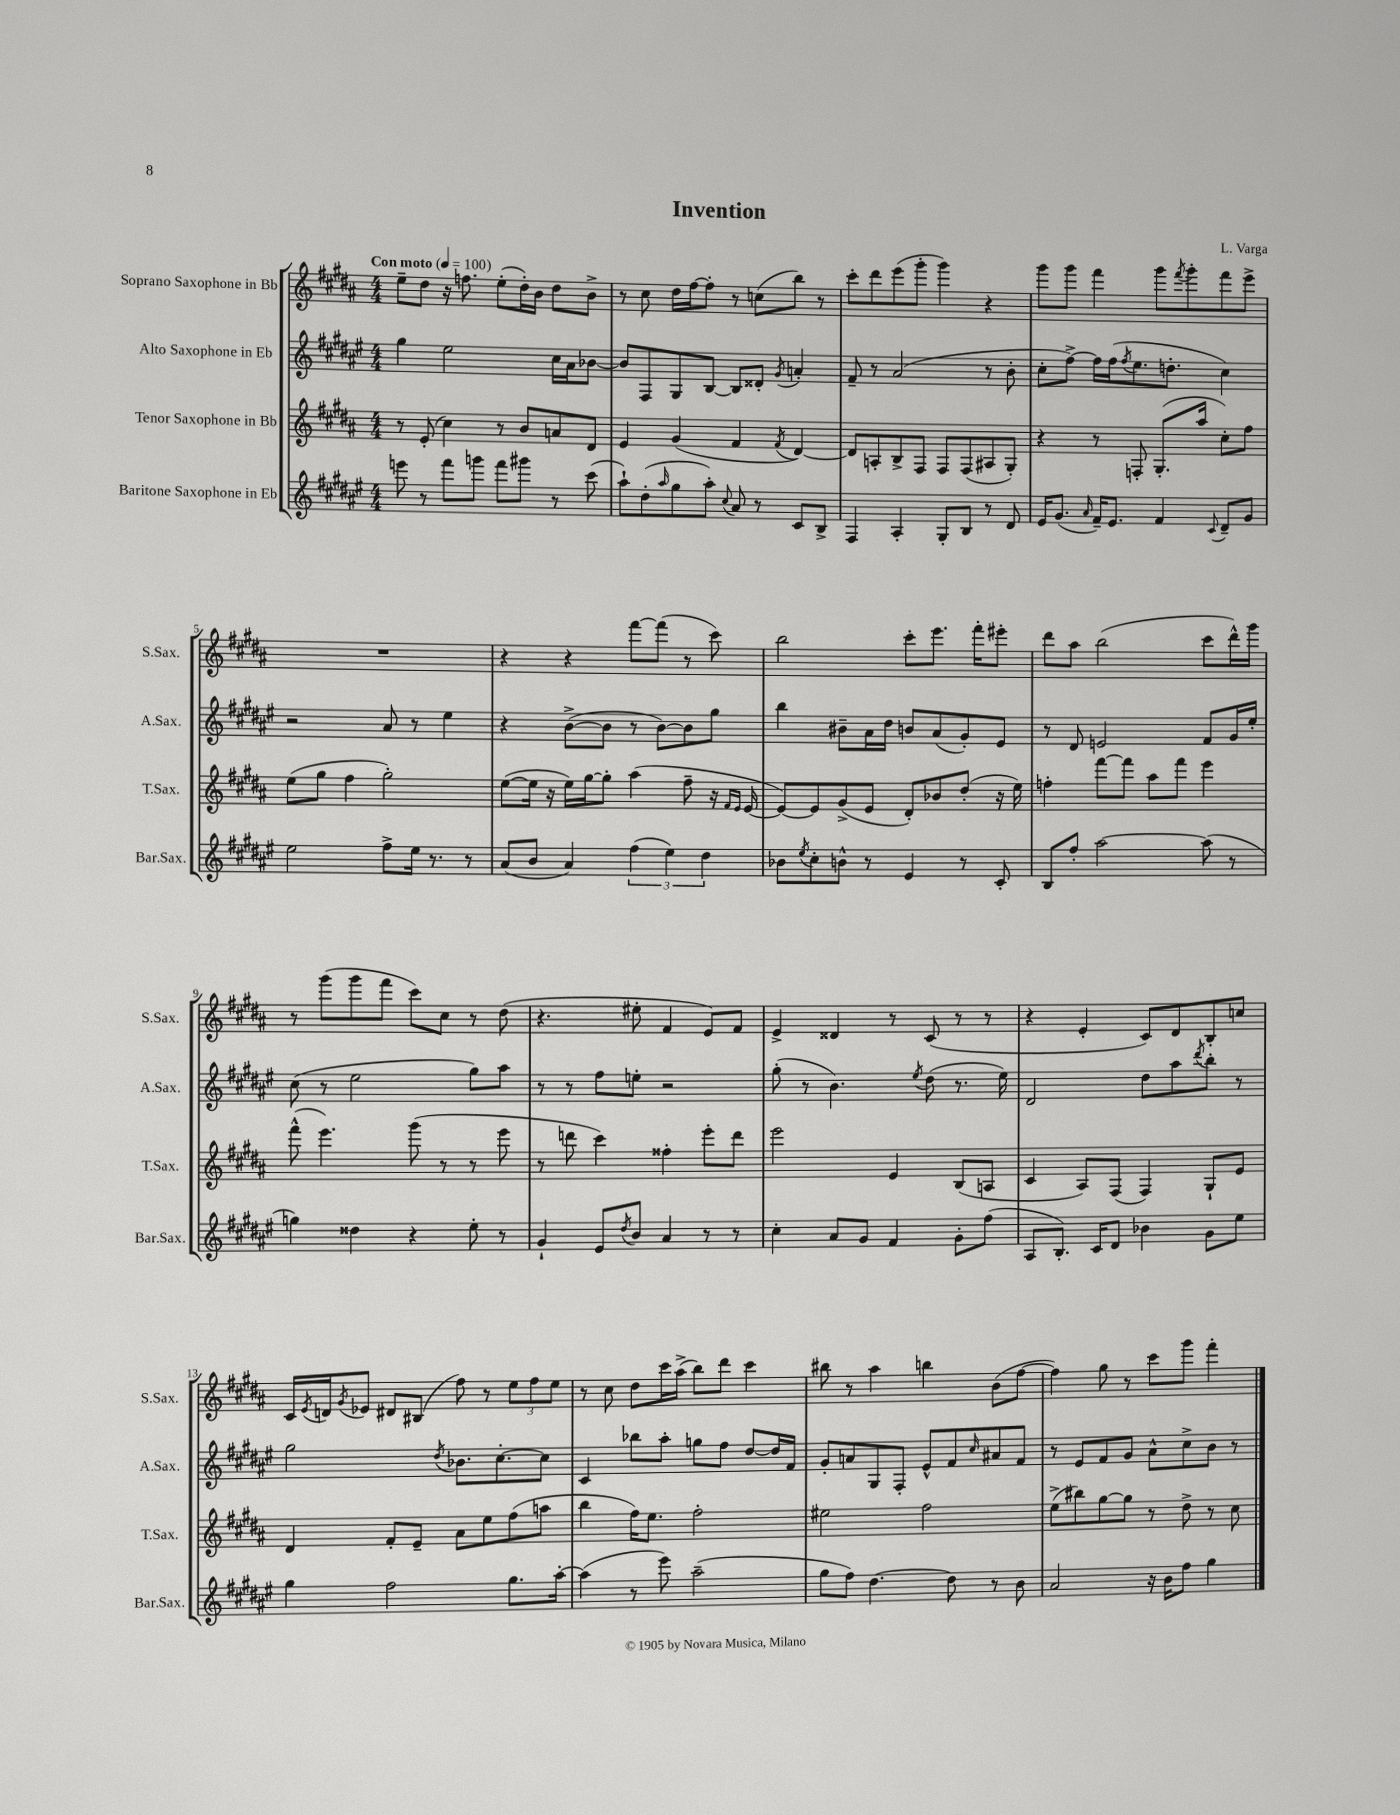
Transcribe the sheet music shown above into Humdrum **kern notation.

**kern	**kern	**kern	**kern
*staff4	*staff3	*staff2	*staff1
*clefG2	*clefG2	*clefG2	*clefG2
*k[f#c#g#d#a#e#]	*k[f#c#g#d#a#]	*k[f#c#g#d#a#e#]	*k[f#c#g#d#a#]
*M4/4	*M4/4	*M4/4	*M4/4
*MM100	*MM100	*MM100	*MM100
8eee\	8r	4gg#\	8ee~\L
8r	(8e'/	.	8dd#\J
8fff#\L	4cc#\)	2ee#\	16r
.	.	.	8.ff\
8ggg\J	.	.	.
8fff#\L	8r	.	(8ee'\L
8ggg#\J	8b/L	.	16dd#'\L)
.	.	.	16b\JJ
8r	8a/	16cc#\LL	8dd#\L
.	.	16a#\J	.
(8ccc#\	8d#/J	[8b-\J	8b^\J
=	=	=	=
8aa#`\L)	4e/	8b-/]L	8r
(8dd#'\	.	8F#/	8cc#\
16qqaa#/	.	.	.
8gg#\	(4g#/	8G#/	16dd#\LL
.	.	.	[16ff#\J
8aa#'\J)	.	[8B/J	8ff#'\]J
8qqcc#/	.	.	.
8a#/	4f#/	8B/]L	8r
8r	.	8d##'/J	(8cc\L
.	8qf#/	8qg#/	.
8c#/L	[4d#/)	4a'/	8bb\J)
8B^/J	.	.	8r
=	=	=	=
4F#/	8d#/]L	8f#~/	8ccc#'\L
.	8A'/	8r	8ddd#\
4A#'/	8B^/	(2a#/	(8eee\
.	8F#/J	.	8ggg#'\J
8G#'/L	8F#/L	.	4ggg#\)
8B/J	(8F#/	.	.
8r	8A#/	8r	4r
8d#/	8G#'/J)	8b'\	.
=	=	=	=
16e#/LK	4r	8cc#'\L	8ggg#\L
(8.g#/J	.	.	.
.	.	[8ff#^\J)	8ggg#\J
16qqa#/	.	.	.
16f#~/LK)	8r	16ff#\]LL	4fff#\
8.e#/J	.	(16ff#\J	.
.	.	8qff#/	.
.	8F'/	8.ee#\	.
4f#/	(8.G#'/L	.	8ggg#\L
.	.	8.dd'\J	.
.	.	.	8qfff#/
.	.	.	8ggg#'\
.	16aa#/Jk	.	.
8qqc#/	.	.	.
8d#~/L	8cc#'\L)	4cc#\)	8fff#\
8g#/J	8ff#\J	.	8eee^\J
=	=	=	=
2ee#\	(8ee\L	2r	1r
.	8gg#\J	.	.
.	4ff#\	.	.
8ff#^\L	2gg#'\)	8a#/	.
16ee#\Jk	.	8r	.
8.r	.	.	.
.	.	4ee#\	.
8r	.	.	.
=	=	=	=
(8a#/L	([8ee\L	4r	4r
8b/J	16ee\]Jk	.	.
.	16r	.	.
4a#/)	16ee\LL)	([8b^\L	4r
.	[16gg#\J	.	.
.	8gg#'\]J	8b\]J	.
(6ff#\	(4aa#\	8r	[8fff#\L
.	.	[8b\L)	(8fff#\]J
6ee#\)	.	.	.
.	8ff#~\	8b\]	8r
6dd#\	.	.	.
.	16r	8gg#\J	8ccc#\)
.	16qqf#/LL	.	.
.	16qqe/JJ	.	.
.	[16e/	.	.
=	=	=	=
8b-\L	8e/_L)	4bb\	2bb\
8qee#/	.	.	.
8cc#'\	8e/]	.	.
8b^^\J	(8g#^/	8b#~\L	.
8r	8e/J	16a#\L	.
.	.	16dd#\JJ	.
4e#/	8d#'/L)	8b/L	8ccc#'\L
.	8b-/	(8a#/	8.eee\J
8r	(8dd#'/J	8g#'/)	.
.	.	.	16fff#'\LK
8c#'/	16r	8e#/J	8eee#'\J
.	16ee\)	.	.
=	=	=	=
8B/L	4ff'\	8r	8ddd#\L
8ff#'/J	.	8d#/	8aa#\J
[2aa#\	[8fff#\L	2e/	(2bb\
.	8fff#\]J	.	.
.	8aa#\L	.	.
.	8fff#\J	.	.
(8aa#\]	4eee\	8f#/L	8ccc#\L
8r	.	16g#/L	16ddd#^^\L)
.	.	16ee#'/JJ	16ggg#\JJ
=	=	=	=
4gg\)	(8fff#^^\	(8cc#\	8r
.	4.eee\)	8r	(8ggg#\L
4dd##\	.	2ee#\	8ggg#\
.	.	.	8fff#\J
4r	(8ggg#\	.	8ccc#\L)
.	8r	.	8cc#\J
8ee#'\	8r	8gg#\L)	8r
8r	8eee\	8aa#\J	(8dd#\
=	=	=	=
4g#`/	8r	8r	4.r
.	8ddd\	8r	.
8e#/L	4ccc#\)	8ff#\L	.
8qdd#/	.	.	.
8b/J	.	8ee'\J	8ee#'\
4a#/	4ff##'\	2r	4f#/
8r	8eee'\L	.	8e/L)
8r	8ddd\J	.	8f#/J
=	=	=	=
4cc#'\	2eee\	(8gg#'\	4e^/
.	.	8r	.
8a#/L	.	4.b\)	4d##/
8g#/J	.	.	.
4f#/	4e/	.	8r
.	.	8qee#/	.
.	.	(8dd#\	(8c#/
8g#'\L	(8B/L	8.r	8r
(8ff#\J	8A/J	.	8r
.	.	16ee#\)	.
=	=	=	=
8A#/L	4c#/	2d#/	4r
8.B'/J)	.	.	.
.	8A#/L)	.	4e'/
16c#/LK	.	.	.
8d#/J	(8F#/J	.	.
4b-\	4F#/)	8dd#\L	8c#/L)
.	.	8aa#\	8d#/
.	.	8qddd#/	.
8g#\L	8G#`/L	8bb'\J	8B'/
8ee#\J	8e/J	8r	8cc/J
=	=	=	=
4gg#\	4d#/	2gg#\	16c#/LL
.	.	.	8qe/
.	.	.	16d/J
.	.	.	8qg#/
.	.	.	8e-/J
2ff#\	8f#'/L	.	8d#/L
.	8e~/J	.	(8B#/J
.	.	8qdd#/	.
.	8a#\L	8.b-\L	8ff#\)
.	8ee\	.	8r
.	.	[8.cc#'\	.
8.gg#\L	(8ff#\	.	12ee\L
.	.	.	12ff#\
.	8aa\J	8cc#\]J	.
.	.	.	12ee\J
[16aa#'\Jk	.	.	.
=	=	=	=
(4aa#\]	4bb\	4c#/	8r
.	.	.	8cc#\
8r	16ff#\LK)	8bb-\L	8dd#\L
.	8.ee\J	.	.
8eee#\)	.	8aa#'\J	16ccc#\L
.	.	.	(16aa#^\JJ
(2aa#~\	2ff#'\	8gg\L	8bb\L)
.	.	8ff#\J	8ddd#\J
.	.	[8dd#/L	4ccc#\
.	.	16dd#/]L	.
.	.	16f#/JJ	.
=	=	=	=
8gg#\L	2ee#\	8g#'/L	8bb#\
8ff#\J)	.	8a/	8r
[4.dd#\	.	8G#/	4aa#\
.	.	8F#'/J	.
.	2ff#\	8e#^^/L	4bb\
8dd#\]	.	8f#/	.
.	.	16qqcc#/	.
8r	.	8a#/	(8b\L
8b\	.	8f#/J	[8ff#\J
=	=	=	=
2a#/	(8ee^\L	8r	4ff#\])
.	8bb#\)	8e#/L	.
.	[8gg#\	8f#/	8gg#\
.	8gg#\]J	8g#/J	8r
16r	8r	8a#^^\L	8ccc#\L
16b\LK	.	.	.
8ff#\J	8dd#^\	8cc#^\	8ggg#\J
4gg#\	8r	8b\J	4fff#'\
.	8cc#\	8r	.
==	==	==	==
*-	*-	*-	*-
